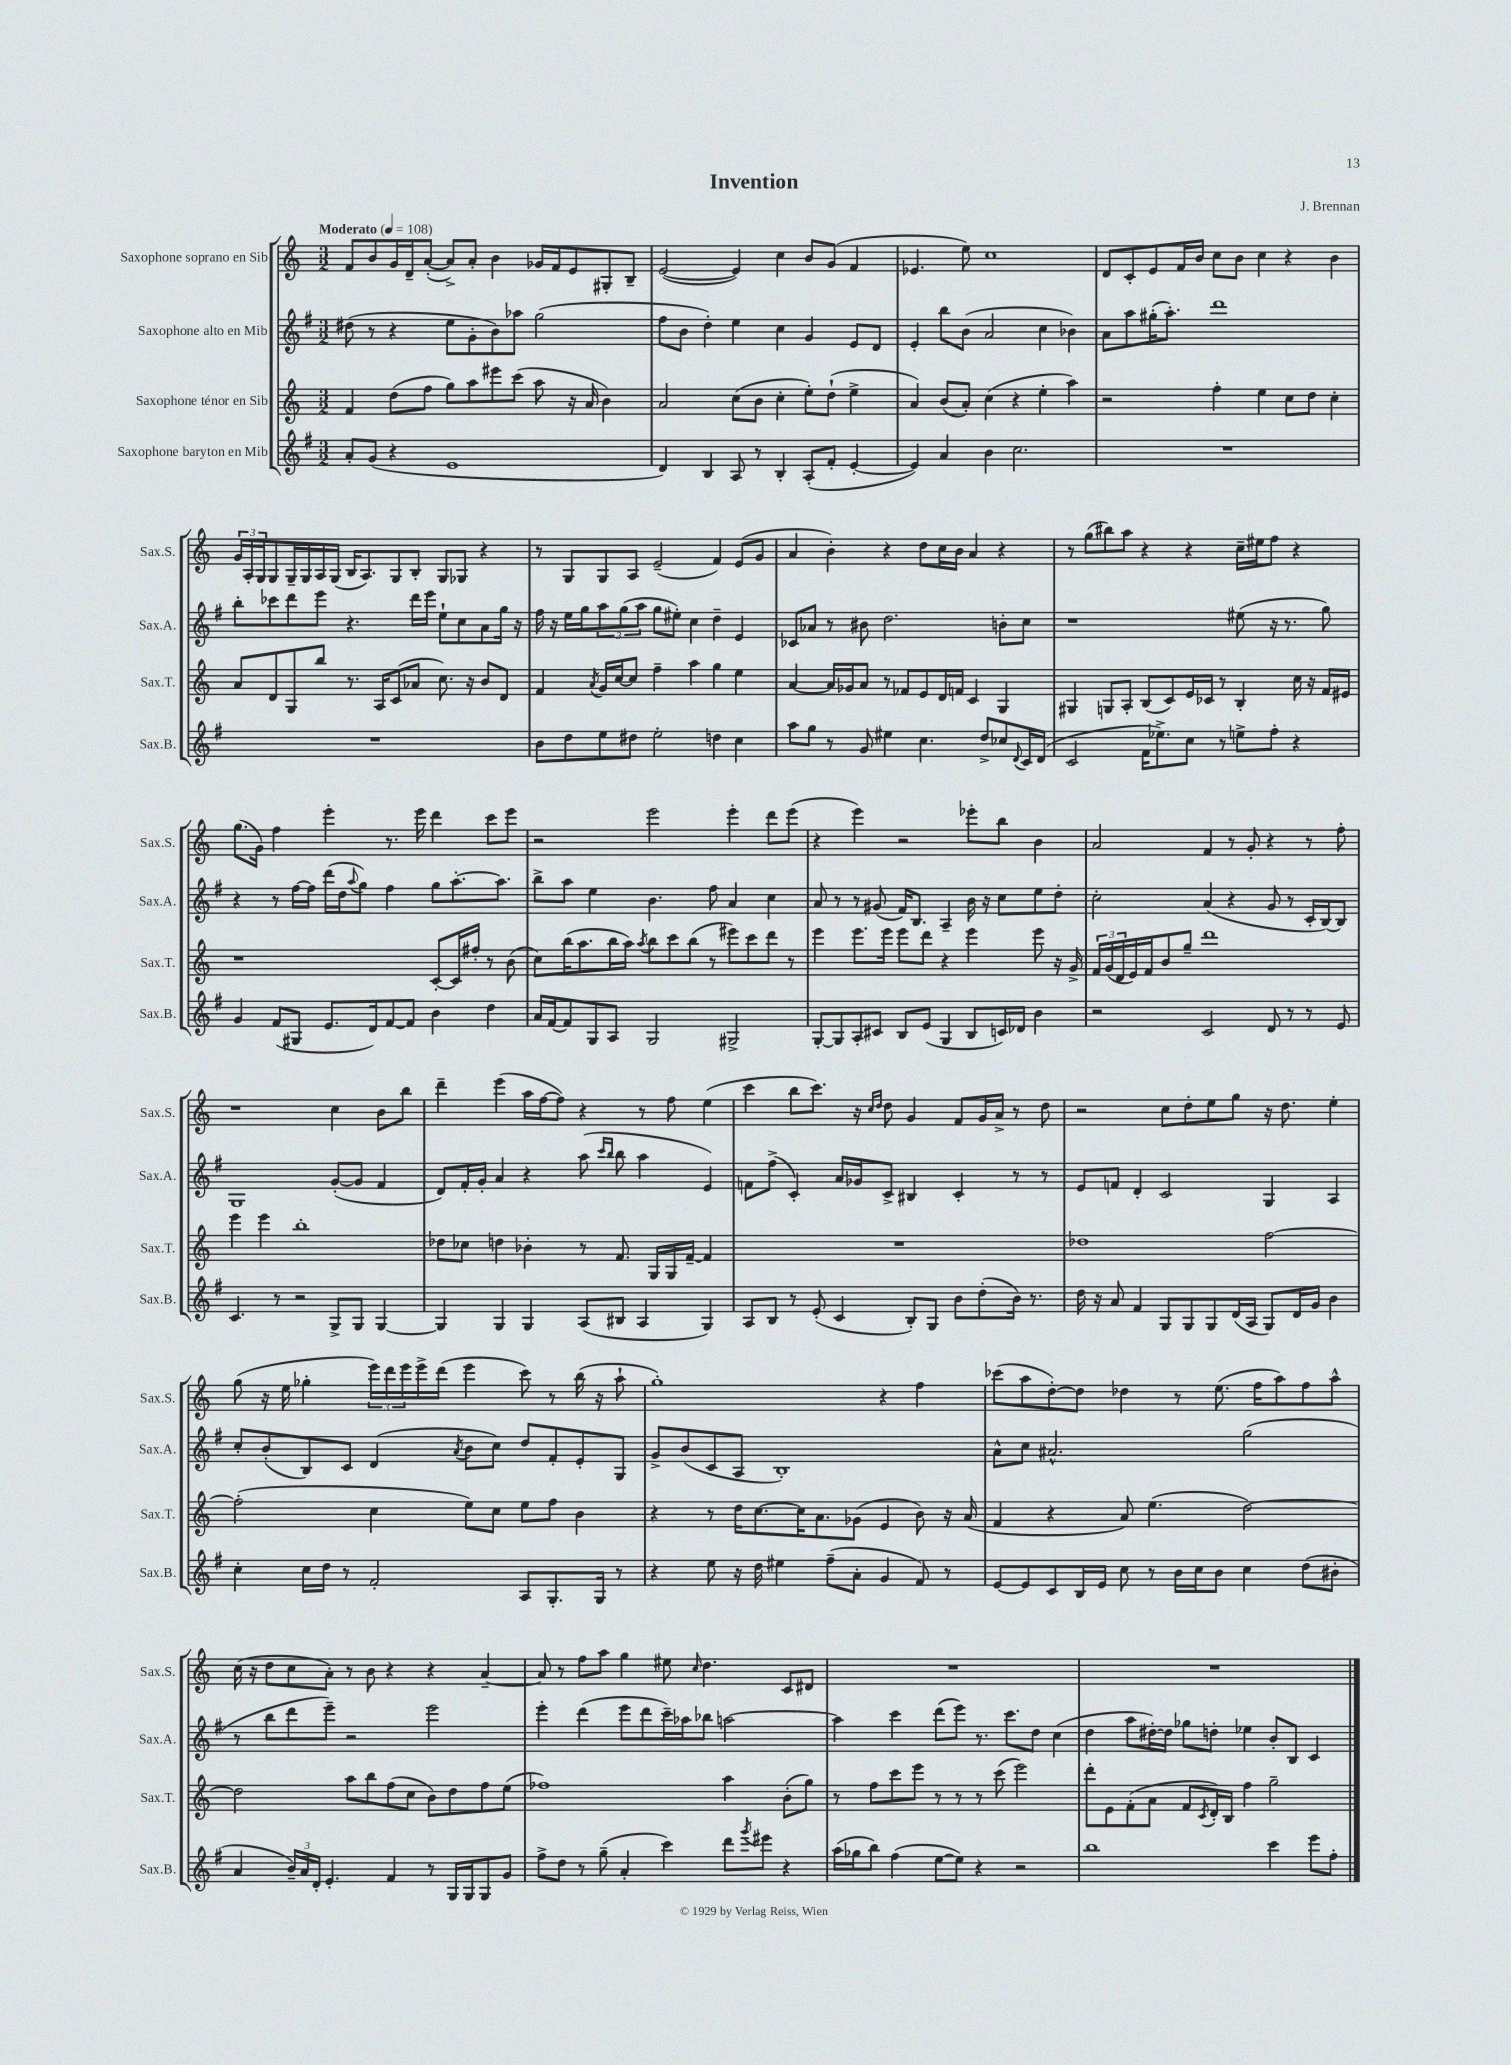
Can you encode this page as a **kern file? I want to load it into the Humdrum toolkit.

**kern	**kern	**kern	**kern
*part4	*part3	*part2	*part1
*staff4	*staff3	*staff2	*staff1
*I"Saxophone baryton en Mib	*I"Saxophone ténor en Sib	*I"Saxophone alto en Mib	*I"Saxophone soprano en Sib
*I'Sax.B.	*I'Sax.T.	*I'Sax.A.	*I'Sax.S.
*clefG2	*clefG2	*clefG2	*clefG2
*k[f#]	*k[]	*k[f#]	*k[]
*M3/2	*M3/2	*M3/2	*M3/2
*MM108	*MM108	*MM108	*MM108
=1	=1	=1	=1
!	!	!	!LO:TX:a:B:t=Moderato
8a'/L	4f/	(8dd#X\	8f/L
(8g/J	.	8r	8b/
4r	(8dd\L	4r	16g/L
.	.	.	16d~/J
.	8ff\J	.	([8a'/J
1e	8gg\L)	8ee\L	8a^/L])
.	8aa\	8g'\	8a'/J
.	8eee#X\	8b\)	4b\
.	(8ccc\J	8aa-X\J	.
.	8aa\	(2gg\	16g-X/LL
.	.	.	16f/J
.	16r	.	8e/
.	16a/	.	.
.	4b\)	.	8G#X'/
.	.	.	8B~/J
=2	=2	=2	=2
4d/)	2a/	8ff#\L	([2e/
.	.	8b\J	.
4B/	.	4dd'\)	.
8A/	(8cc\L	4ee\	4e/])
8r	8b\J	.	.
4B'/	4cc'\	4cc\	4cc\
(8A'/L	8ee'\L)	4g/	8b/L
8f#'/J	(8dd`\J	.	(8g/J
[4e'/	4ee^\	8e/L	4f/
.	.	8d/J	.
=3	=3	=3	=3
4e/])	4a/)	4e'/	4.e-X/
4a/	(8b/L	8bb\L	.
.	8a'/J)	(8b\J	8ee\)
4b\	(4cc\	2a/	1cc
2.cc\	4r	.	.
.	4ee'\	4cc\	.
.	4aa\)	4b-X\)	.
=4	=4	=4	=4
1.r	2r	8a\L	8d/L
.	.	8aa\	8c'/
.	.	(16gg#X'\K	8e/
.	.	8.aa'\J)	.
.	.	.	16f/L
.	.	.	16b/JJ
.	4ff'\	1ddd	8cc\L
.	.	.	8b\J
.	4ee\	.	4cc\
.	8cc\L	.	4r
.	8dd\J	.	.
.	4cc'\	.	4b\
!!LO:LB:g=z
=5	=5	=5	=5
1.r	8a/L	8bb'\L	24g/LL
.	.	.	24A'/
.	.	.	24G/J
.	8d/	8ccc-X\	8G/
.	8G/	8ddd\	16G~/L
.	.	.	16G/
.	8bb/J	8eee\J	16A/
.	.	.	(16G/JJ
.	8.r	4.r	16B/KL
.	.	.	8.A/)
.	16A/KL	.	.
.	(8c/	.	8G/
.	8a-X/J	16ddd\LL	8B'/J
.	.	16eee\JJ	.
.	8.cc\)	8ee`\L	8G/L
.	.	8cc\	8G-X/J
.	16r	.	.
.	8b/L	8a\	4r
.	8d/J	16gg\Jk	.
.	.	16r	.
=6	=6	=6	=6
8b\L	4f/	16ff#\	8r
.	.	16r	.
8dd\	.	16ee\LL	8G/L
.	.	16gg\J	.
.	8qa/	.	.
8ee\	16g/LL	12aa\	8G/
.	[16cc/J	.	.
.	.	(12gg\	.
8dd#X\J	8cc/J]	.	8A/J
.	.	12aa\J	.
2ee'\	4ff~\	8gg\L	(2e~/
.	.	8ee#X'\J)	.
.	4aa\	4cc\	.
4ddn\	4gg\	4dd~\	4f/)
4cc\	4ee\	4e/	(8e/L
.	.	.	8g/J
=7	=7	=7	=7
8aa\L	[4a/	8c-X/L	4a/
8gg\J	.	8a-X/J	.
8r	16a/LL]	8r	4b'\)
.	16g-X/J	.	.
8g/	8a/J	8b#X\	.
4ee#X\	8r	2.dd\	4r
.	8f-X/L	.	.
4.cc\	8e/	.	8dd\L
.	16d/L	.	16cc\L
.	16fn/JJ	.	16b\JJ
.	4c/	.	4a/
8dd^/L	.	.	.
8cc-X/	4G/	8bn'\L	4r
8qqd/	.	.	.
16c/L	.	8cc\J	.
(16d/JJ	.	.	.
=8	=8	=8	=8
2c/	4G#X/	1r	8r
.	.	.	(8gg\L
.	8Gn/L	.	8bb#X\)
.	8A'/J	.	8aa\J
16f#\KL	(8B/L	.	4r
8.ee-X^\)	.	.	.
.	8c/)	.	.
8cc\J	16e/L	.	4r
.	16c-X/JJ	.	.
8r	8r	.	.
8een^\L	4B'/	(8ee#X\	16cc~\LL
.	.	.	16ee#X\J
8ff#'\J	.	16r	8ff\J
.	.	8.r	.
4r	16cc\	.	4r
.	16r	.	.
.	16f/LL	8gg\)	.
.	16e#X/JJ	.	.
!!LO:LB:g=z
=9	=9	=9	=9
4g/	1r	4r	(8.gg\L
.	.	.	16g\Jk)
(8f#/L	.	8r	4ff\
8G#X/J	.	[16ff#\LL	.
.	.	16ff#\JJ]	.
8.e/L	.	(16ddd\LL	4eee'\
.	.	16dd\J	.
.	.	8qqaa/	.
.	.	8gg\J)	.
16d/k)	.	.	.
[8f#/	.	4ff#\	8.r
8f#/J]	.	.	.
.	.	.	16eee\
4b\	[8c'/L	8gg\L	4ddd\
.	16c/L]	[8.aa'\	.
.	16ff#X'/JJ	.	.
4dd\	8r	.	8ccc\L
.	.	8.aa\J]	.
.	(8b\	.	8eee\J
=10	=10	=10	=10
16a/LL	8cc\L)	8bb^\L	2r
[16f#/J	.	.	.
8f#/]	(16bb\K	8aa\J	.
.	8.aa\	.	.
8G/	.	4ee\	.
8A/J	16bb\L	.	.
.	16aa\JJ)	.	.
.	8qaa/	.	.
2G/	8bb\L	4.b\	2eee\
.	8ccc\	.	.
.	(8bb\J	.	.
.	8r	8ff#\	.
2G#X^/	8eee#X\L)	4a/	4eee'\
.	8ccc\	.	.
.	8ddd\J	4cc\	8ddd\L
.	8r	.	(8eee\J
=11	=11	=11	=11
[8G'/L	4eee\	8a/	4r
8G/]	.	8r	.
8A'/	8.eee\L	8r	4eee\)
8c#X/J	.	(8g#X/	.
.	16eee\Jk	.	.
8B/L	8eee\L	16f#/KL)	2r
.	.	8.B/J	.
(8e/J	8ddd\J	.	.
4G/	4r	4A~/	.
8B/L	4eee\	16b\	8eee-X'\L
.	.	16r	.
16cn/L)	.	8cc\L	8bb\J
16d-X/JJ	.	.	.
4b\	8eee\	8ee\	4b\
.	16r	8dd'\J	.
.	16g^/	.	.
=12	=12	=12	=12
2r	24f/LL	2cc'\	2a/
.	(24g/	.	.
.	24d/	.	.
.	16e/)	.	.
.	16f/J	.	.
.	8b/	.	.
.	8gg~/J	.	.
2c/	1ddd	(4a/	4f/
.	.	4r	8r
.	.	.	8g'/
8d/	.	8g/	4r
8r	.	8r	.
8r	.	16c'/LL	8r
.	.	[16B/J)	.
8e/	.	8B/J]	8ff'\
!!LO:LB:g=z
=13	=13	=13	=13
4.c/	4eee\	1G	1r
.	4eee\	.	.
8r	.	.	.
2r	1bb'	.	.
8G^/L	.	([8g'/L	4cc\
8G/J	.	8g/J]	.
[4G/	.	4f#/	8b\L
.	.	.	8bb\J
=14	=14	=14	=14
4G/]	8dd-X\L	8d/L)	4ddd~\
.	8cc-X\J	16f#'/L	.
.	.	16g'/JJ	.
4G/	4ddn\	4a/	(4eee\
4G/	4b-X'\	4r	16aa\LL
.	.	.	[16ff\J
.	.	.	8ff\J])
(8A/L	8r	(8aa\	4r
.	.	16qqccc/LL	.
.	.	16qqbb/JJ	.
8B#X/J	8.f/	8bb\	.
4A/	.	4aa\	8r
.	16G/LL	.	.
.	16G/	.	8ff\
.	[16f~/JJ	.	.
4G/)	4f/]	4e/)	(4ee\
=15	=15	=15	=15
8A/L	1.r	8fn\L	4ccc\
8B/J	.	(8ff#^\J	.
8r	.	4c'/)	8bb\L
(8e'/	.	.	8.ccc\J)
4c/	.	16a/LL	.
.	.	16g-X/J	16r
.	.	.	16qqcc/LL
.	.	.	16qqdd/JJ
.	.	8c^/J	8dd\
8B'/L)	.	4B#X/	4g/
8G/J	.	.	.
8b\L	.	4c'/	8f/L
(8dd'\	.	.	16g/L
.	.	.	16a^/JJ
16b\Jk)	.	8r	8r
8.r	.	.	.
.	.	8r	8dd\
=16	=16	=16	=16
16dd\	1dd-X	8e/L	2r
16r	.	.	.
8a/	.	8fn/J	.
4f#/	.	4d'/	.
8G/L	.	2c/	8cc\L
8G/	.	.	8dd'\
8G/	.	.	8ee\
(16d/L	.	.	8gg\J
16A/JJ	.	.	.
8G/L)	[2ff\	4G/	16r
.	.	.	8.dd\
16d/L	.	.	.
16g/JJ	.	.	.
4b\	.	4A/	4ee'\
!!LO:LB:g=z
=17	=17	=17	=17
4cc'\	(2ff'\]	8cc'/L	(8gg\
.	.	(8b'/	16r
.	.	.	16ee\
16cc\LL	.	8B/)	4gg-X'\
16dd\JJ	.	.	.
8r	.	8c/J	.
2f#'/	4cc\	(4d/	24eee\LL)
.	.	.	24ddd\
.	.	.	24eee\
.	.	.	16eee^\
.	.	.	(16ddd\JJ
.	.	8qa/	.
.	8ee\L)	8b\L	4eee\
.	8cc\J	8cc\J)	.
8A/L	8ee\L	8dd/L	8ccc\)
8.G'/	8ff\J	8f#'/	8r
.	4b\	8e'/	(16bb\
16G/Jk	.	.	16r
8r	.	8G/J	8aa`\
=18	=18	=18	=18
4r	4r	8g^/L	1gg')
.	.	(8b/	.
8ee\	8r	8c/	.
16r	16dd\KL	8A/J	.
16dd\	[8.cc\	.	.
4ee#X\	.	1B')	.
.	16cc\K]	.	.
.	8.a\	.	.
(8ff#~\L	.	.	.
8a'\J	(8g-X\J	.	.
4g/	4e/	.	4r
8f#/)	8b\)	.	4ff\
8r	16r	.	.
.	(16a/	.	.
=19	=19	=19	=19
[8e/L	4f/	8a^^\L	(8ccc-X\L
8e/]	.	8cc\J	8aa\
8c/	4r	2.a#X^^/	[8dd'\)
16B/L	.	.	8dd\J]
16e/JJ	.	.	.
8cc\	8a/)	.	4dd-X\
8r	(4.ee\	.	.
16b\LL	.	.	8r
16cc\J	.	.	.
8b\J	.	.	(8.ee\
4cc\	[2dd\)	(2gg\	.
.	.	.	16ff\KL
.	.	.	8aa\)
(8dd\L	.	.	8ff\
8b#X'\J	.	.	8aa^^\J
!!LO:LB:g=z
=20	=20	=20	=20
4a/	2dd\]	8r	(16cc\
.	.	.	16r
.	.	8bb\L	8dd\L
24b~/LL)	.	8ddd\	8cc\
24a/	.	.	.
24d'/JJ	.	.	.
4.e'/	.	8eee~\J)	8a'\J)
.	8aa\L	2r	8r
.	8bb\	.	8b\
4f#/	(8ff\	.	4r
.	8cc\J	.	.
8r	8b\L)	2eee\	4r
16G/LL	8dd\	.	.
16G/J	.	.	.
8G/	8ff\	.	[4a~/
8g/J	(8ee\J	.	.
=21	=21	=21	=21
8ff#^\L	1ff-X)	4eee'\	8a/]
8dd\J	.	.	8r
8r	.	(4ddd\	8ff\L
(8gg~\	.	.	8aa\J
4a'/	.	8eee\L	4gg\
.	.	8ddd\	.
4ccc\)	.	16ccc~\L)	8ee#X\
.	.	16aa-X\J	.
.	.	.	16qqcc/
.	.	8bb-X\J	4.dd\
8ddd\L	4aa\	[2aan\	.
8qggg/	.	.	.
8eee#X\J	.	.	.
4r	(8b'\L	.	8c/L
.	8gg\J)	.	8d#X/J
=22	=22	=22	=22
(16aa\LL	8r	4aa\]	1.r
16gg-X\J	.	.	.
8bb\J)	8ff\L	.	.
(4ff#\	8ccc\	4ccc\	.
.	8eee\J	.	.
[8ee\L	8r	(8ddd\L	.
8ee\J])	8r	8eee\J)	.
4r	8r	8.r	.
.	(8ccc\	.	.
.	.	8.ccc\L	.
2r	2eee\)	.	.
.	.	8dd\J	.
.	.	(4cc\	.
=23	=23	=23	=23
1bb	8ddd'\L	4dd\	1.r
.	8e\	.	.
.	(8f'\	8aa\L	.
.	8a\J	[16dd#X'\L)	.
.	.	16dd#\JJ]	.
.	8f/L	8gg-X\L	.
.	8qc/	.	.
.	16d'/L)	8ddn'\J	.
.	16B/JJ	.	.
.	4ff\	4ee-X\	.
4ccc\	2gg~\	8b'/L	.
.	.	8B/J	.
8eee\L	.	4c/	.
8ff#'\J	.	.	.
==	==	==	==
*-	*-	*-	*-
